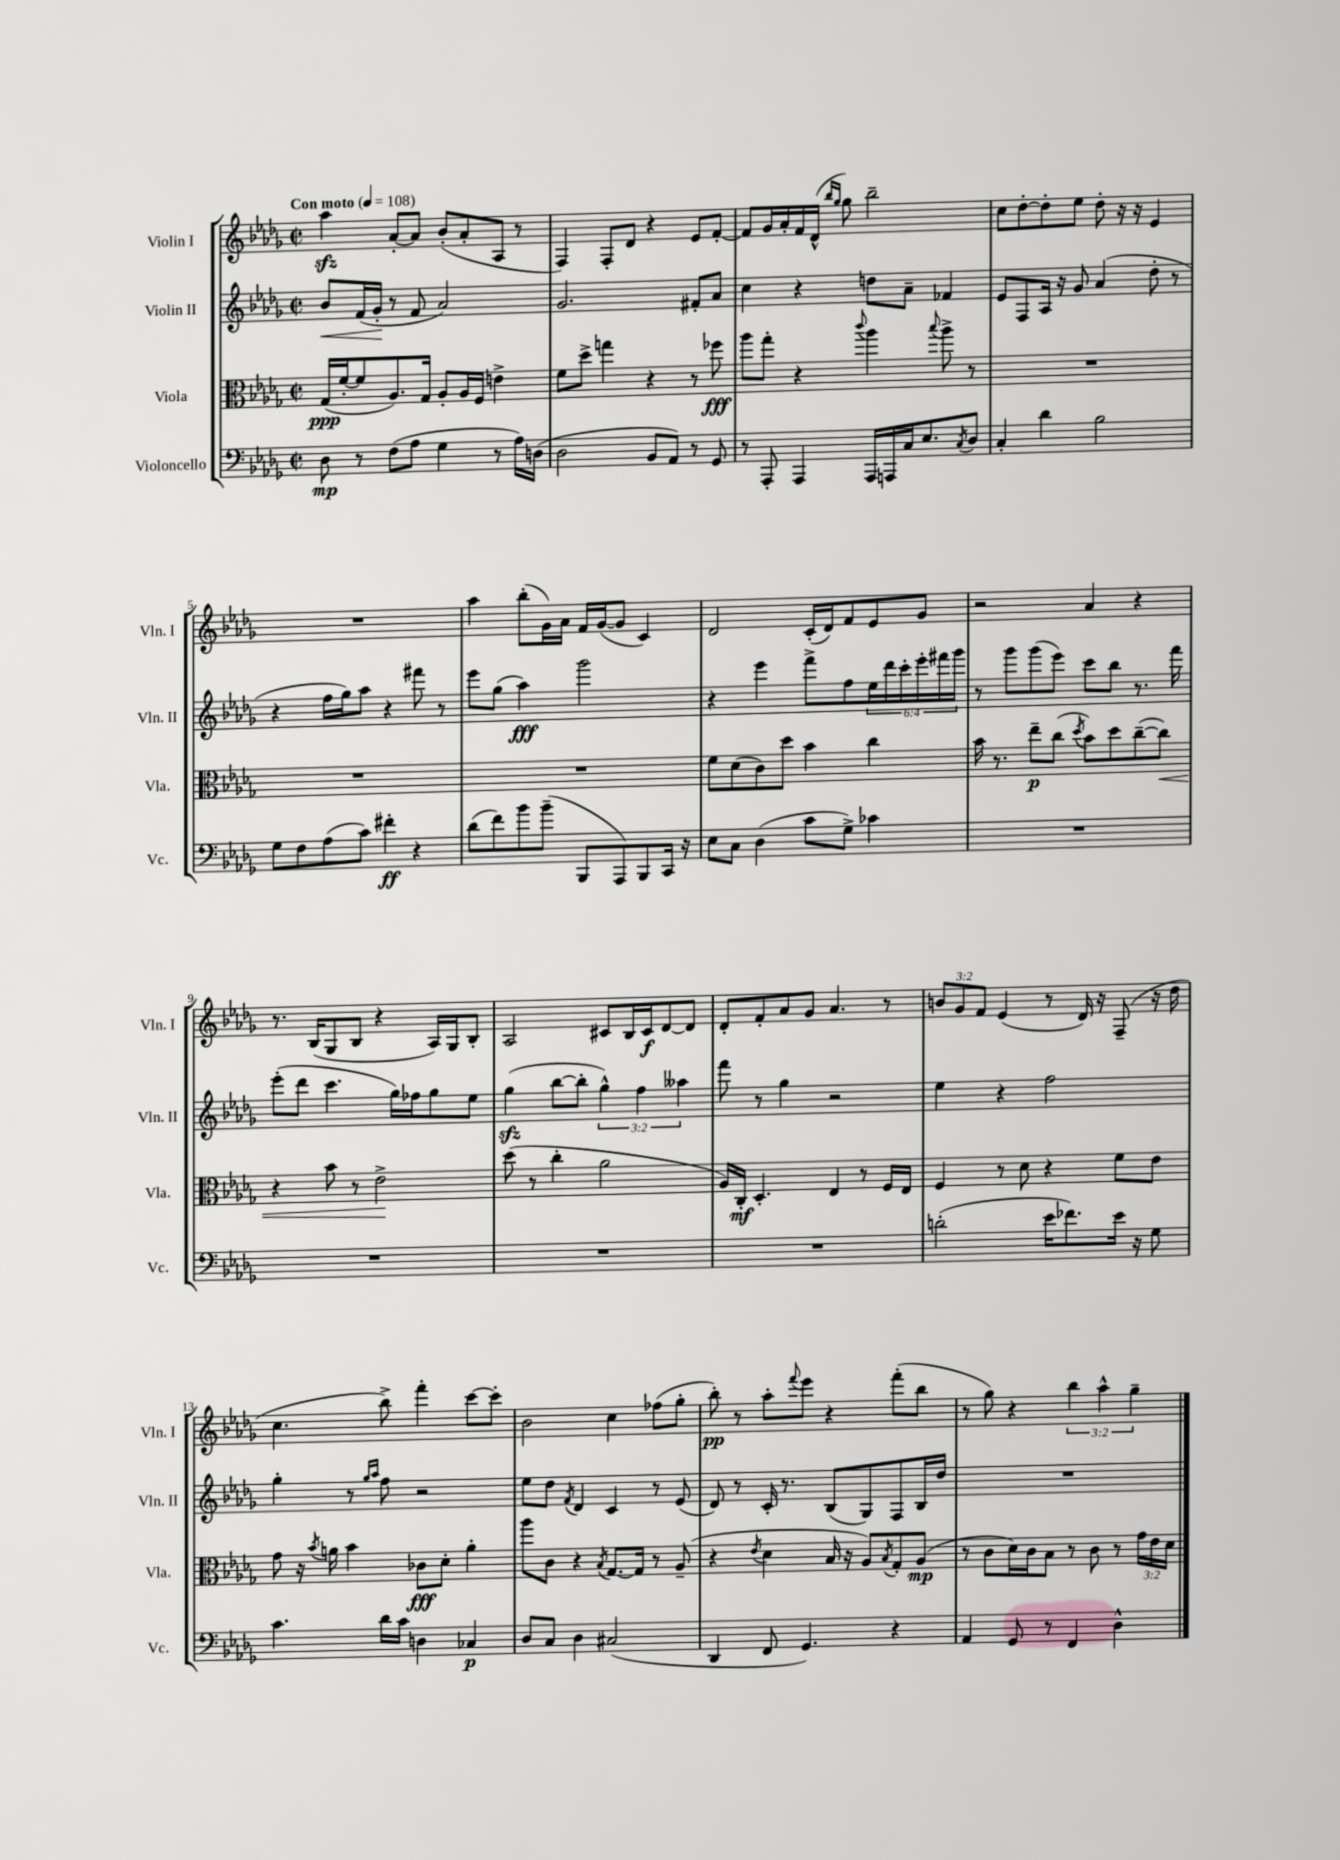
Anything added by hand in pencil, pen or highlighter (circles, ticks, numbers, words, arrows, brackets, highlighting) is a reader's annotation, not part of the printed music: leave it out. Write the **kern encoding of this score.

**kern	**kern	**kern	**kern
*staff4	*staff3	*staff2	*staff1
*clefF4	*clefC3	*clefG2	*clefG2
*k[b-e-a-d-g-]	*k[b-e-a-d-g-]	*k[b-e-a-d-g-]	*k[b-e-a-d-g-]
*M2/2	*M2/2	*M2/2	*M2/2
*met(c|)	*met(c|)	*met(c|)	*met(c|)
*MM108	*MM108	*MM108	*MM108
8D-\	(16G-/LL	8b-/L	4aa-\
.	[16f'/J	.	.
8r	8f/]	(16f/L	.
.	.	16g-'/JJ	.
(8F\L	8.A-/)	8r	[8a-'/L
8A-\J	.	8f/	8a-/]J
.	16G-/Jk	.	.
4G-\	8A-'/L	2a-/)	(8b-'/L
.	16A-/L	.	8a-'/
.	16F/JJ	.	.
8r	4e^\	.	8A-/J
16A-\LL)	.	.	8r
(16D\JJ	.	.	.
=	=	=	=
2D-\	8f\L	2.g-/	4F/)
.	8dd-^\J	.	.
.	4gg\	.	8F'/L
.	.	.	8d-/J
8BB-/L	4r	.	4r
8AA-/J)	.	.	.
8r	8r	8f#'/L	8e-/L
8GG-/	8ff-\	8a-/J	[8f'/J
=	=	=	=
8r	8aa-\L	4cc\	8f/]L
8AAA-'/	8gg-'\J	.	16g-/L
.	.	.	16a-'/
4AAA-/	4r	4r	16f/
.	.	.	(16d-^^/JJ
.	.	.	16qqbb-/LL
.	.	.	16qqgg-/JJ
.	.	.	8gg-\)
.	8qqccc/	.	.
16AAA-/LL	4aa-\	8dd\L	2bb-~\
16AAA/	.	.	.
16C/J	.	8a-~\J	.
8.E-/	.	.	.
.	8qqbb-/	.	.
.	8aa-^\	4f-/	.
8qC/	.	.	.
8D-/J	8r	.	.
=	=	=	=
4C'/	1r	8e-/L	8cc\L
.	.	8F/	[8dd-'\
4d-\	.	16A-/Jk	8dd-'\]
.	.	16r	.
.	.	8g-/	8ee-\J
2B-\	.	(4a-/	8dd-'\
.	.	.	16r
.	.	.	16r
.	.	8dd-'\	4e-/
.	.	8r	.
=	=	=	=
8G-\L	1r	4r	1r
8F\	.	.	.
(8A-\	.	16ff\LL	.
.	.	16gg-\J)	.
8c\J)	.	8aa-\J	.
4f#'\	.	4r	.
4r	.	8fff#\	.
.	.	8r	.
=	=	=	=
(8d-\L	1r	8eee-\L	4aa-\
8f\)	.	(8gg-\J	.
8b-\	.	4aa-\)	(8bb-'\L
(8b-~\J	.	.	16g-\L)
.	.	.	16a-\JJ
8BBB-/L	.	2ggg-\	16f/LL
.	.	.	([16g-/J
8AAA-/)	.	.	8g-/]J
8BBB-/	.	.	4c/)
16CC/Jk	.	.	.
16r	.	.	.
=	=	=	=
8E-\L	8f\L	4r	2d-/
8C\J	(8d-\	.	.
(4D-\	8c\)	4eee-\	.
.	8dd-\J	.	.
8c\L	4b-\	8fff^\L	(16c'/LL
.	.	.	16d-/J)
8G-^\J)	.	8ff\	8f/
4c-\	4cc\	24ee-\L	8e-/
.	.	24ddd-\	.
.	.	24ccc'\	.
.	.	24eee-'\	8g-/J
.	.	24fff#\	.
.	.	24ggg-\JJ	.
=	=	=	=
1r	16b-\	8r	2r
.	8.r	.	.
.	.	8ggg-\L	.
.	8ee-~\L	(8ggg-\	.
.	(8cc\J	8eee-\J)	.
.	8qdd-/	.	.
.	8b-\L)	8ccc\L	4a-/
.	8dd-\	8bb-\J	.
.	([8cc~\	8.r	4r
.	8cc\]J)	.	.
.	.	16fff\	.
=	=	=	=
1r	4r	(8eee-'\L	8.r
.	.	8ddd-\J	.
.	.	.	(16B-/LK
.	8b-\	4.ccc\	8G-/
.	8r	.	8B-/J
.	2e-^\	.	4r
.	.	16gg-\LL)	.
.	.	16ff-\J	.
.	.	8gg-\	16A-/LL)
.	.	.	16G-/J
.	.	8ee-\J	8B-'/J
=	=	=	=
1r	(8dd-\	(4gg-\	2A-/
.	8r	.	.
.	4cc'\	[8bb-\L	.
.	.	8bb-'\]J	.
.	2a-\	6gg-^^\)	8c#/L
.	.	.	16B-/L
.	.	6ff\	.
.	.	.	16c#/J
.	.	.	[8d-/
.	.	6aa--\	.
.	.	.	8d-/]J
=	=	=	=
1r	16A-/LL)	8fff\	8d-'/L
.	16C'/JJ	.	.
.	4.D-'/	8r	8f'/
.	.	4gg-\	8a-/
.	.	.	8g-/J
.	4E-/	2r	4.a-/
.	8r	.	.
.	16F/LL	.	8r
.	16E-/JJ	.	.
=	=	=	=
(2d'\	4F/	4ee-\	12b/L
.	.	.	12g-/
.	.	.	12f/J
.	8r	4r	(4e-/
.	8d-\	.	.
16e-\LK	4r	2ff\	8r
8.f-\)	.	.	.
.	.	.	16d-/)
.	.	.	16r
16e-\Jk	8f\L	.	(8F~/
16r	.	.	.
8G-\	8e-\J	.	16r
.	.	.	16dd-\
=	=	=	=
4.c\	8g-\	4gg-'\	4.cc\
.	16r	.	.
.	8qb-/	.	.
.	16a\	.	.
.	4b-\	8r	.
.	.	16qqgg-/LL	.
.	.	16qqaa-/JJ	.
16d-\LL	.	8ff\	8bb-^\)
16c\JJ	.	.	.
4D\	8c-\L	2r	4fff'\
.	8d-'\J	.	.
4C-/	4a'\	.	[8ccc\L
.	.	.	8ccc'\]J
=	=	=	=
8D-/L	8aa-\L	8ee-\L	2b-\
8C/J	8c\J	8dd-\J	.
.	.	8qf/	.
4D-\	4r	4d-/	.
.	8qB-/	.	.
(2C#/	[8.G-/L	4c/	4cc\
.	16G-/]Jk	.	.
.	8r	8r	(8ff-\L
.	(8A-~/	(8e-/	8gg-'\J
=	=	=	=
4DD-/	4r	8d-/)	8bb-'\)
.	.	8r	8r
.	8qe-/	.	.
8FF/	4d-\	16c'/	8aa-'\L
.	.	8.r	.
.	.	.	8qqfff/
4.GG-/)	.	.	8eee-\J
.	16B-/	(8B-/L	4r
.	16r	.	.
.	8A-/L)	8G-/)	.
.	8qB-/	.	.
4r	8G-'/	8F/	(8fff'\L
.	(8A-/J	16B-/L	8bb-\J
.	.	16dd-/JJ	.
=	=	=	=
4AA-/	8r	1r	8r
.	8c\L	.	8gg-\)
8GG-/	16d-\L)	.	4r
.	16c\J	.	.
8r	8B-\J	.	.
4FF/	8r	.	6bb-\
.	8c\	.	.
.	.	.	6aa-^^\
4D-^^\	8r	.	.
.	.	.	6gg-~\
.	24g-\LL	.	.
.	24e-\	.	.
.	24d-\JJ	.	.
==	==	==	==
*-	*-	*-	*-
